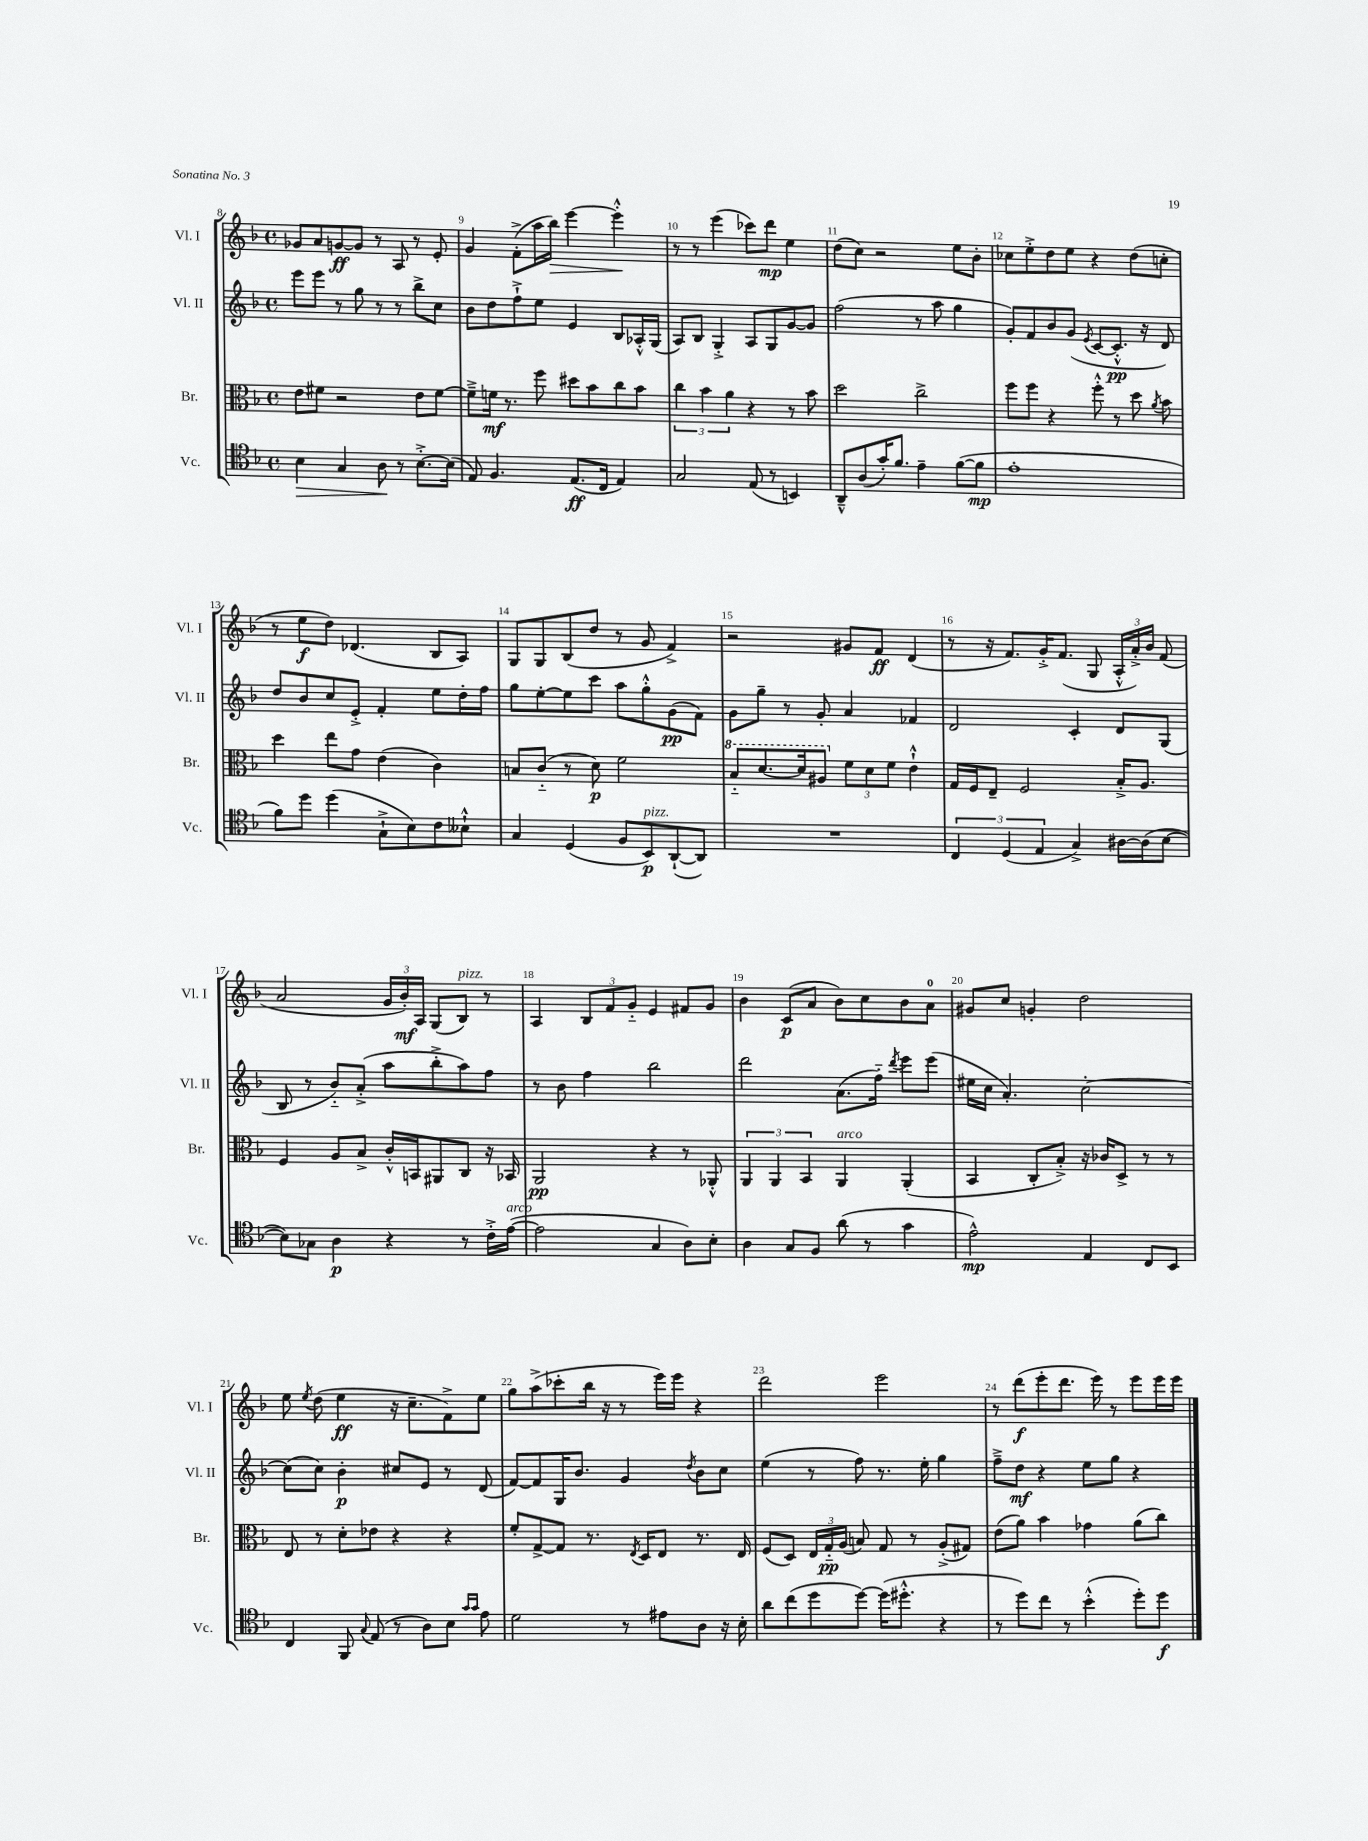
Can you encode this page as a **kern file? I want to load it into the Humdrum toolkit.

**kern	**kern	**kern	**kern
*staff4	*staff3	*staff2	*staff1
*clefC4	*clefC3	*clefG2	*clefG2
*k[b-]	*k[b-]	*k[b-]	*k[b-]
*M4/4	*M4/4	*M4/4	*M4/4
*met(c)	*met(c)	*met(c)	*met(c)
4B-	8e	8eee	8g-
.	8f#	8eee	8a
4G	2r	8r	[8g
.	.	8gg	8g]
8A	.	8r	8r
8r	.	8r	8A
[8.B-'^	8e	8bb-^	8r
.	[8f#	8cc	8e'
(16B-]	.	.	.
=	=	=	=
8E)	8f#~^]	8b-	4g
4.F	16f	8dd	.
.	8.r	.	.
.	.	8ff`^	(8f'^
.	8ff	8ee	16aa
.	.	.	16bb-)
(8.E	8dd#	4e	[4eee
.	8b-	.	.
16C	.	.	.
4E)	8cc	8B-	4eee'^^]
.	8b-	16A-'^^	.
.	.	(16G	.
=	=	=	=
2G	6cc	8A)	8r
.	.	8B-	8r
.	6b-	.	.
.	.	4G'^	(4eee
.	6a	.	.
(8E	4r	8A	8ccc-)
8r	.	8G	8ddd
4BB)	8r	[8g	4ee
.	8b-	8g]	.
=	=	=	=
8AA~^^	2dd	(2ff	(8dd
(8A	.	.	8cc)
16g')	.	.	2r
8.f	.	.	.
4e~	2cc^	8r	.
.	.	8aa	.
([8f	.	4gg	8ee
8f]	.	.	8b-'
=	=	=	=
1e'	8ff	8g')	8cc-
.	8ff	8f	8ee'^
.	4r	8b-	8dd
.	.	(8g	8ee
.	.	8qe	.
.	8ff'^^	[8c	4r
.	8r	8.c'^^]	.
.	8dd	.	(8dd
.	.	16r	.
.	8qa	.	.
.	8b-	8d)	8cc'
=	=	=	=
8f)	4dd	8dd	8r
8dd	.	8b-	8ee
(4dd	8ee	8cc	8dd)
.	8g	8e'^	(4.d-
8G`^	(4e	4f'	.
8B-)	.	.	.
8c	4c)	8ee	8B-
8B--`^^	.	16dd'	8A)
.	.	16ff	.
=	=	=	=
4G	8B	8gg	8G
.	(8c'~	[8ee'	8G
(4D	8r	8ee]	(8B-
.	8d)	8ccc	8dd
8F	2f	8aa	8r
8BB-)	.	8gg'^^	8g
([8AA`	.	(8g	4f^)
8AA])	.	8f)	.
=	=	=	=
1r	8b-'~	8g	2r
.	[8.dd	8gg~	.
.	.	8r	.
.	16dd]	.	.
.	8a#	8g'	.
.	12f	4a	8g#
.	12d	.	.
.	.	.	8f
.	12f	.	.
.	4e`^^	4f-	(4d
=	=	=	=
6C	16G	2d	8r
.	16F	.	.
.	8E~	.	16r
(6D	.	.	.
.	.	.	8.f)
.	2F	.	.
6E	.	.	.
.	.	.	16g'^
.	.	.	(8.f
4G^)	.	4c'	.
.	.	.	8G
[16A#	16B-'^	8d	24A'^^
.	.	.	24a'^)
(16A#]	8.A	.	.
.	.	.	24b-
[8B-	.	(8G	(8f
=	=	=	=
8B-])	4F	8B-	2a
8G-	.	8r	.
4A	8A	8b-'~)	.
.	8B-^	(8a'^	.
4r	16c'^^	8aa	24g
.	.	.	24b-')
.	16BB	.	.
.	.	.	24A
.	8AA#	8bb-'^	(8G
8r	8C	8aa)	8B-)
16c'^	16r	8ff	8r
([16e	16BB-	.	.
=	=	=	=
2e]	2AA	8r	4A
.	.	8b-	.
.	.	4ff	12B-
.	.	.	12f
.	.	.	12g'~
4G	4r	2bb-	4e
8A)	8r	.	8f#
8B-'	8AA-'^^	.	8g
=	=	=	=
4A	6AA	2ddd	4b-
.	6AA	.	.
8G	.	.	(8c
.	6BB-	.	.
8F	.	.	8a
(8a	4AA	(8.a	8b-)
8r	.	.	8cc
.	.	16ff'~)	.
.	.	8qddd	.
4g	(4AA'	8eee	8b-
.	.	(8eee	8a
=	=	=	=
2e^^)	4BB-	16ee#	8g#
.	.	16cc	.
.	.	4.a')	8cc
.	8C'	.	4g'
.	8B-'^)	.	.
4E	16r	[2cc'	2dd
.	16c-	.	.
.	8D^	.	.
8C	8r	.	.
8BB-	8r	.	.
=	=	=	=
4C	8E	(8cc]	8ee
.	.	.	8qee
.	8r	8cc)	(8dd
8FF	8d'	4b-'	4ee
8qqG	.	.	.
(8E	8e-	.	.
8r	4r	8cc#	16r
.	.	.	8.cc~
8A)	.	8e	.
8B-	4r	8r	8f^)
16qqg	.	.	.
16qqg	.	.	.
8e	.	(8d	8ee
=	=	=	=
2d	8f'	[8f)	8gg
.	[8G^	8f]	(8aa^
.	8G]	16G	8ccc-'
.	.	8.b-	.
.	8.r	.	16bb-
.	.	.	16r
8r	.	4g	8r
.	8qE	.	.
.	16D	.	.
8e#	8E	.	16eee)
.	.	.	16eee
.	.	8qdd	.
8A	8.r	8b-	4r
16r	.	8cc	.
16B-'	16E	.	.
=	=	=	=
8a	(8F	(4ee	2ddd
(8cc	8D)	.	.
8dd	24E	8r	.
.	24G'~	.	.
.	(24A	.	.
[8dd)	8B)	8ff)	.
(16dd]	8G	8.r	2eee
8.dd#'^^	.	.	.
.	8r	.	.
.	.	16ee'	.
4r	(8A'^	4gg	.
.	8G#)	.	.
=	=	=	=
8r	(8e	8ff~^	8r
8dd)	8a)	8dd	(8ddd
8cc	4b-	4r	8eee'
8r	.	.	8.ddd
(4b-'^^	4g-	8ee	.
.	.	.	16eee)
.	.	8gg	8r
8dd')	(8a	4r	8eee
8dd	8cc)	.	16eee
.	.	.	16eee
==	==	==	==
*-	*-	*-	*-
